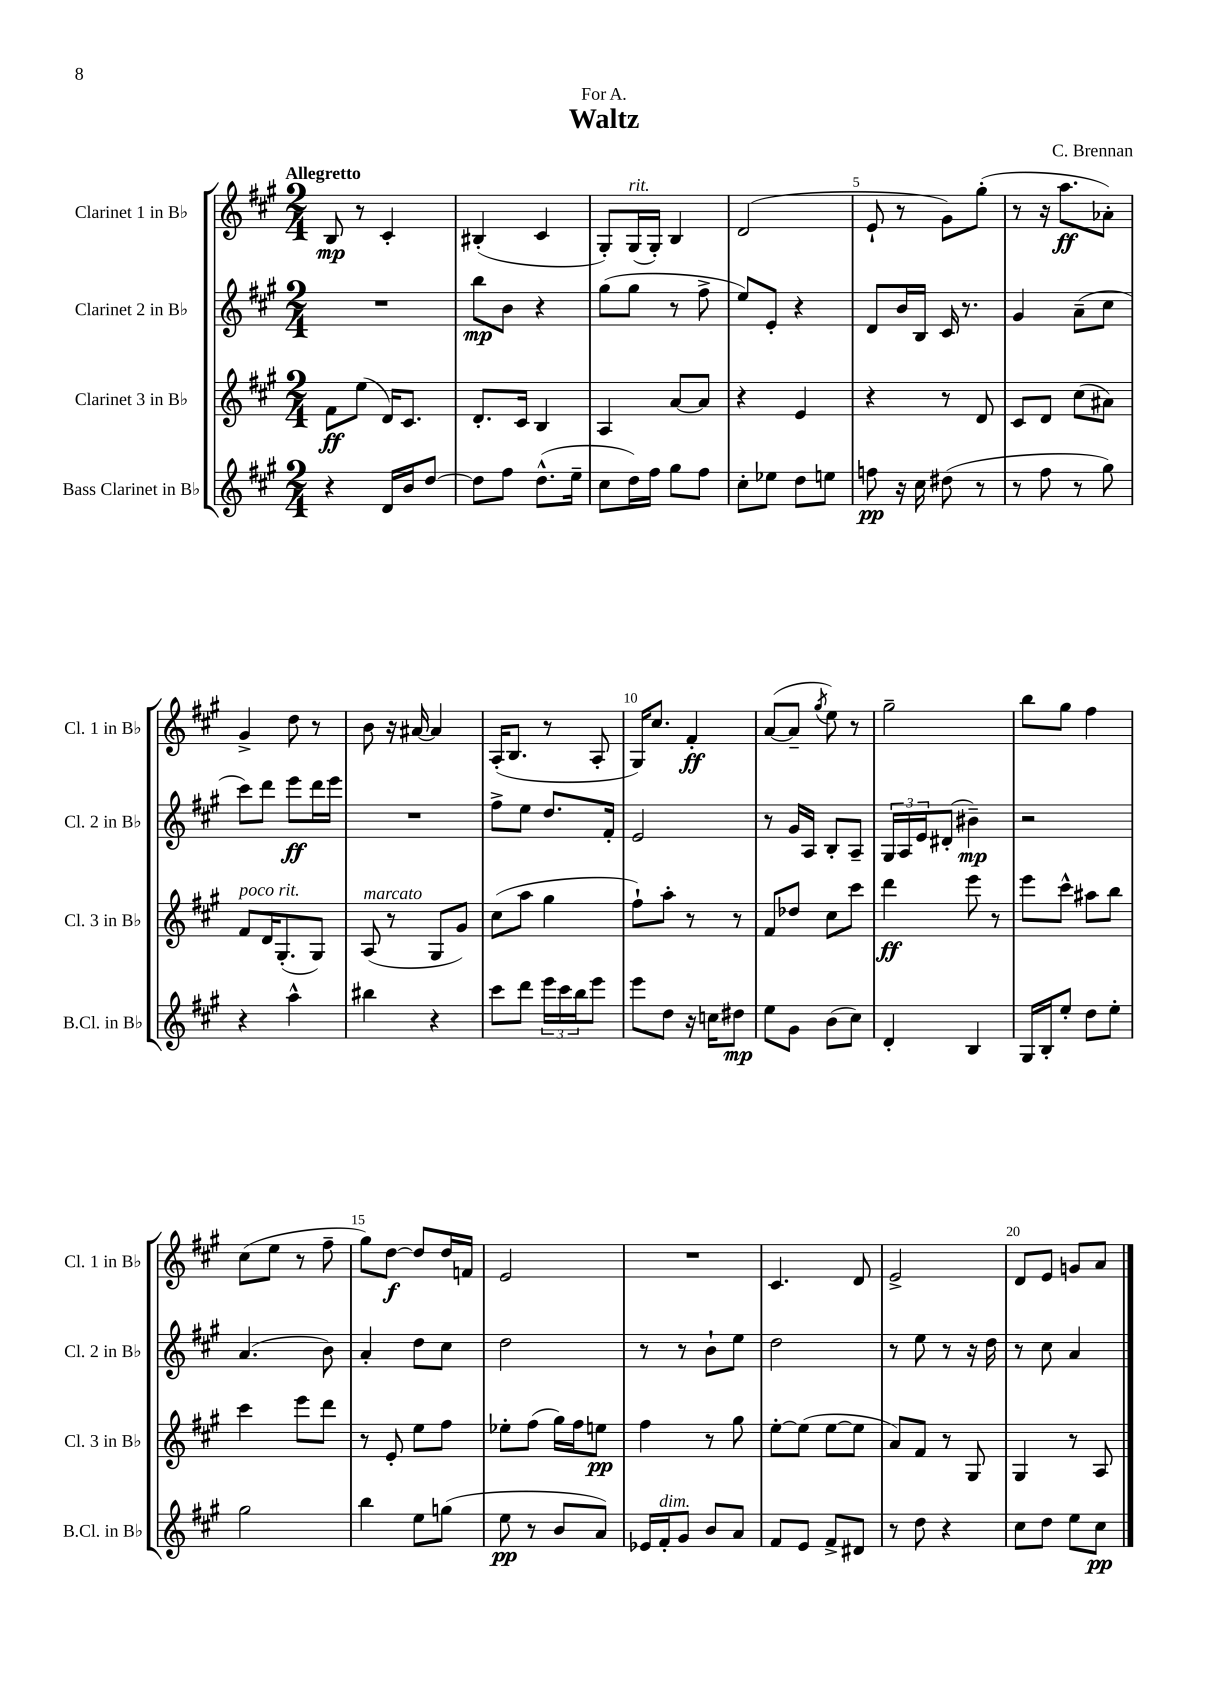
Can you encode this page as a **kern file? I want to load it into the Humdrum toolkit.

**kern	**kern	**kern	**kern
*staff4	*staff3	*staff2	*staff1
*clefG2	*clefG2	*clefG2	*clefG2
*k[f#c#g#]	*k[f#c#g#]	*k[f#c#g#]	*k[f#c#g#]
*M2/4	*M2/4	*M2/4	*M2/4
4r	8f#\L	2r	8B/
.	(8ee\J	.	8r
16d/LL	16d/LK)	.	4c#'/
16b/J	8.c#/J	.	.
[8dd/J	.	.	.
=	=	=	=
8dd\]L	8.d'/L	8bb\L	(4B#'/
8ff#\J	.	8b\J	.
.	16c#/Jk	.	.
(8.dd^^\L	4B/	4r	4c#/
16ee~\Jk	.	.	.
=	=	=	=
8cc#\L	4A/	(8gg#\L	8G#'/L)
16dd\L)	.	8gg#\J	(16G#/L
16ff#\JJ	.	.	16G#'/JJ)
8gg#\L	[8a/L	8r	4B/
8ff#\J	8a/]J	8ff#^\	.
=	=	=	=
8cc#'\L	4r	8ee/L)	(2d/
8ee-\J	.	8e'/J	.
8dd\L	4e/	4r	.
8ee\J	.	.	.
=	=	=	=
8ff\	4r	8d/L	8e`/
16r	.	16b/L	8r
16cc#\	.	16B/JJ	.
(8dd#\	8r	16c#/	8g#\L)
.	.	8.r	.
8r	8d/	.	(8gg#'\J
=	=	=	=
8r	8c#/L	4g#/	8r
8ff#\	8d/J	.	16r
.	.	.	8.aa\L
8r	(8cc#\L	(8a~\L	.
8gg#\)	8a#\J)	8cc#\J	8a-'\J)
=	=	=	=
4r	8f#/L	8ccc#\L)	4g#^/
.	16d/K	8ddd\J	.
.	(8.G#'/	.	.
4aa^^\	.	8eee\L	8dd\
.	8G#/J)	16ddd\L	8r
.	.	16eee\JJ	.
=	=	=	=
4bb#\	(8A/	2r	8b\
.	8r	.	16r
.	.	.	[16a#/
4r	8G#/L	.	4a#/]
.	8g#/J)	.	.
=	=	=	=
8ccc#\L	(8cc#\L	8ff#^\L	(16A'/LK
.	.	.	8.B/J
8ddd\J	8aa\J	8ee\J	.
24eee\LL	4gg#\	8.dd/L	8r
24ccc#\	.	.	.
24bb\J	.	.	.
8eee\J	.	.	8A'/
.	.	16f#'/Jk	.
=	=	=	=
8eee\L	8ff#`\L)	2e/	16G#/LK)
.	.	.	8.cc#/J
8dd\J	8aa'\J	.	.
16r	8r	.	4f#'/
16cc\LK	.	.	.
8dd#\J	8r	.	.
=	=	=	=
8ee\L	8f#/L	8r	([8a/L
8g#\J	8dd-/J	16g#/LL	8a~/]J
.	.	16A/JJ	.
.	.	.	8qgg#/
(8b\L	8cc#\L	8B'/L	8ee\)
8cc#\J)	8ccc#\J	8A~/J	8r
=	=	=	=
4d'/	4ddd\	24G#/LL	2gg#~\
.	.	24A/	.
.	.	24e/J	.
.	.	(8d#'/J	.
4B/	8eee\	4b#~\)	.
.	8r	.	.
=	=	=	=
16G#/LL	8eee\L	2r	8bb\L
16B'/J	.	.	.
8ee'/J	8ccc#^^\J	.	8gg#\J
8dd\L	8aa#\L	.	4ff#\
8ee'\J	8bb\J	.	.
=	=	=	=
2gg#\	4ccc#\	(4.a/	(8cc#\L
.	.	.	8ee\J
.	8eee\L	.	8r
.	8ddd\J	8b\)	8ff#~\
=	=	=	=
4bb\	8r	4a'/	8gg#\L)
.	8e'/	.	[8dd\J
8ee\L	8ee\L	8dd\L	8dd/]L
(8gg\J	8ff#\J	8cc#\J	16dd/L
.	.	.	16f/JJ
=	=	=	=
8ee\	8ee-'\L	2dd\	2e/
8r	(8ff#\J	.	.
8b/L	16gg#\LL)	.	.
.	16ff#\J	.	.
8a/J)	8ee\J	.	.
=	=	=	=
16e-/LL	4ff#\	8r	2r
16f#'/J	.	.	.
8g#/J	.	8r	.
8b/L	8r	8b`\L	.
8a/J	8gg#\	8ee\J	.
=	=	=	=
8f#/L	[8ee'\L	2dd\	4.c#/
8e/J	(8ee\]J	.	.
8f#^/L	[8ee\L	.	.
8d#/J	8ee\]J	.	8d/
=	=	=	=
8r	8a/L)	8r	2e^/
8dd\	8f#/J	8ee\	.
4r	8r	8r	.
.	8G#/	16r	.
.	.	16dd\	.
=	=	=	=
8cc#\L	4G#/	8r	8d/L
8dd\J	.	8cc#\	8e/J
8ee\L	8r	4a/	8g/L
8cc#\J	8A/	.	8a/J
==	==	==	==
*-	*-	*-	*-
